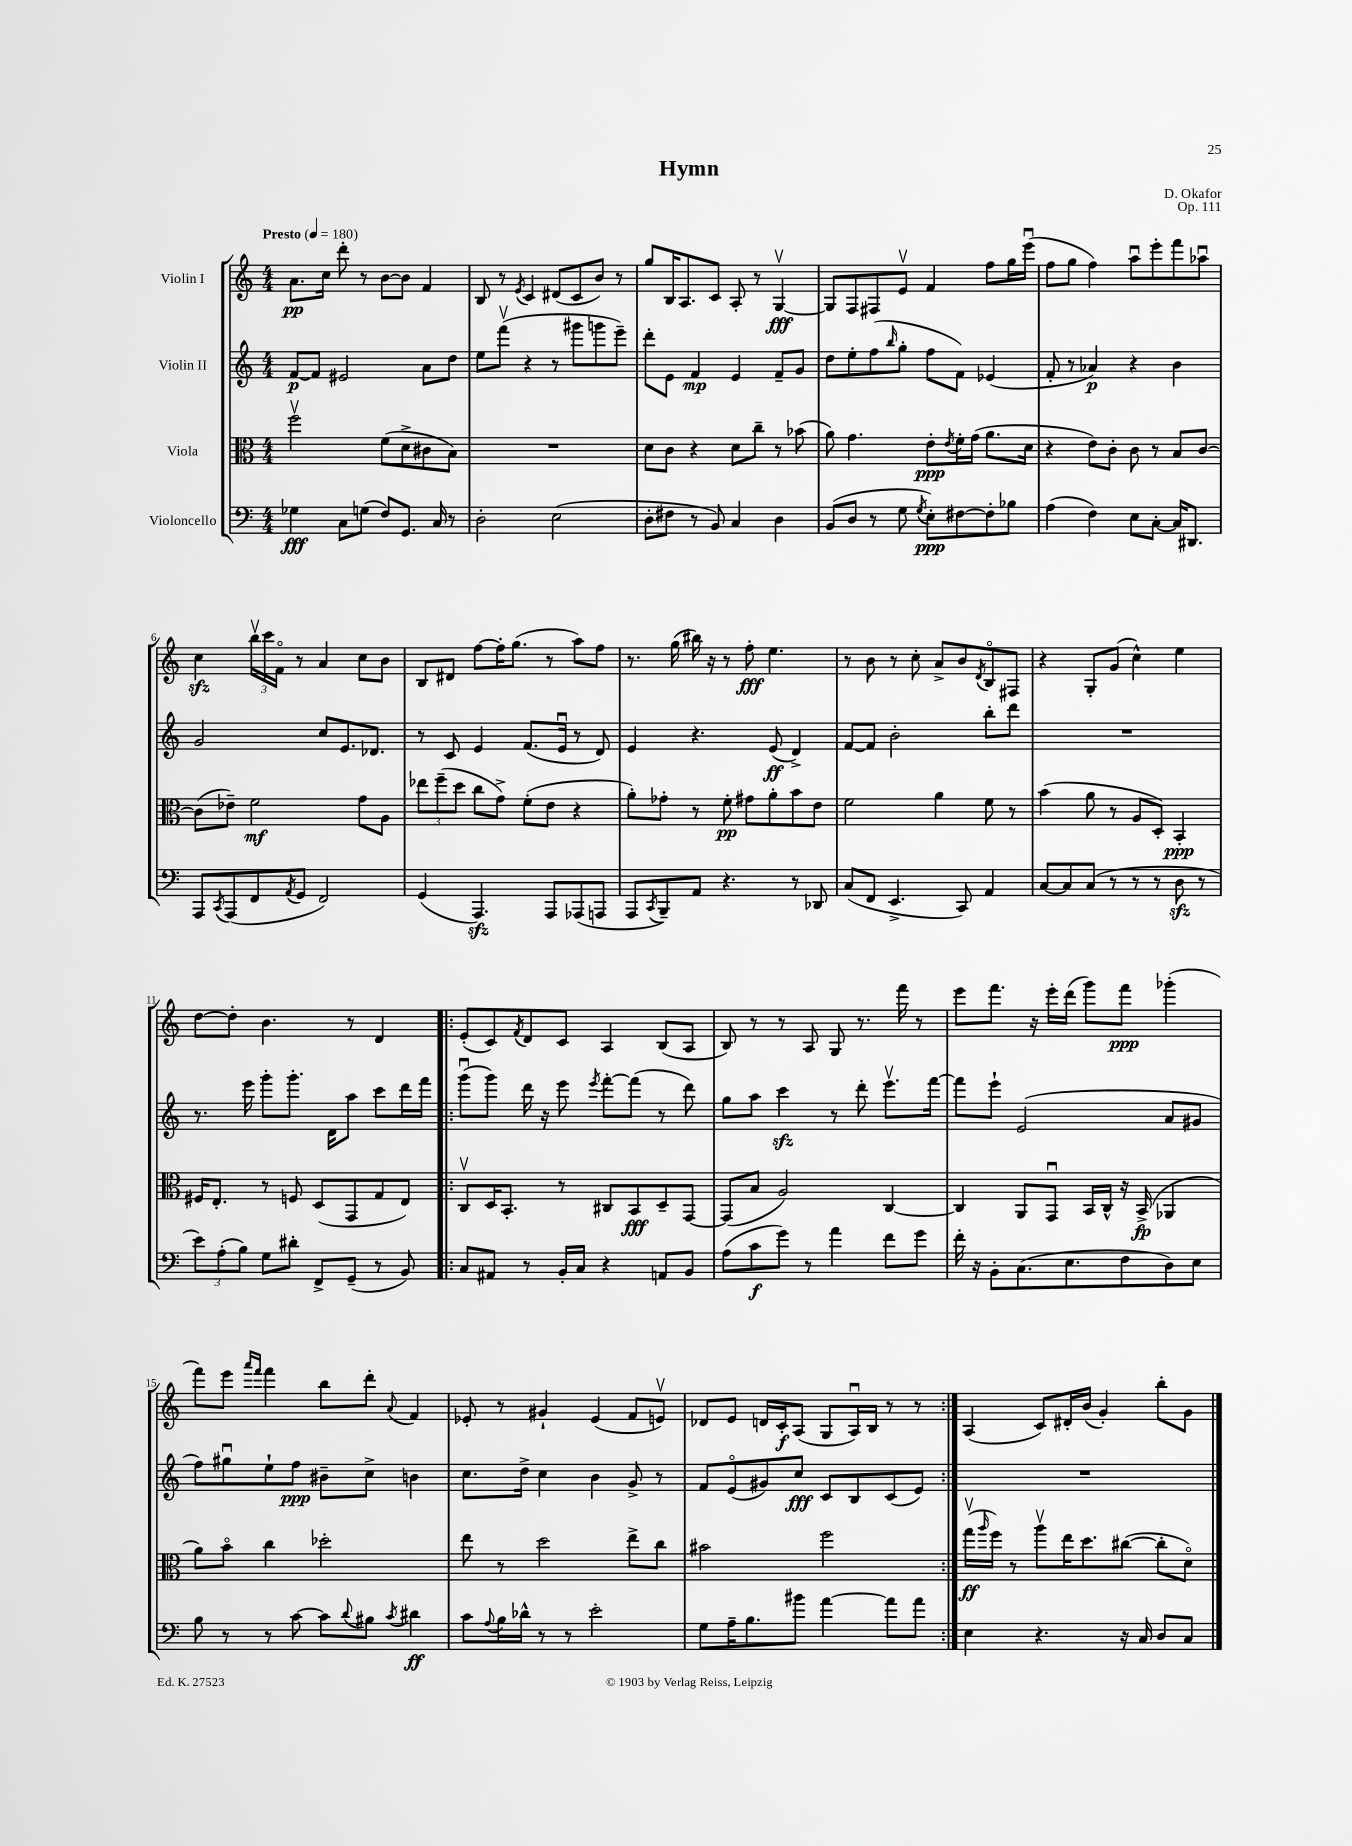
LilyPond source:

\header { title = "Hymn" composer = "D. Okafor" opus = "Op. 111" }
<<
\new StaffGroup <<
\new Staff = "s0" \with { instrumentName = "Violin I" } {
    \clef treble \key c \major \numericTimeSignature \time 4/4 \tempo "Presto" 4 = 180
    a'8.\pp c''16 d'''8-. r8 b'8~ b'8 f'4 |
    b8 r8 \acciaccatura { e'8 } c'4 dis'8( c'8 b'8) r8 |
    g''8 b16 a8. c'8 a8-. r8 g4~\upbow\fff |
    g8 f8 fis8 e'8\upbow f'4 f''8 g''16 e'''16\downbow( |
    f''8 g''8 f''4) a''8\downbow e'''8-. f'''8 aes''8\downbow |
    c''4\sfz \tuplet 3/2 { b''16\upbow c'''16 f'16\flageolet } r8 a'4 c''8 b'8 |
    b8 dis'8 f''8~ f''16-. g''8.( r8 a''8) f''8 |
    r8. g''16( bis''16) r16 r8 f''8-.\fff e''4. |
    r8 b'8 r8 c''8-. a'8-> b'8 \acciaccatura { d'8 } b8\flageolet fis8 |
    r4 g8-. g'8( c''4-^) e''4 |
    d''8~ d''8-. b'4. r8 d'4 |
    \repeat volta 2 { e'8-.( c'8) \acciaccatura { f'8 } d'8 c'8 a4 b8( a8 |
    b8) r8 r8 a8 g8 r8. f'''16 r8 |
    e'''8 f'''8. r16 e'''16-. d'''16( g'''8) f'''8\ppp ges'''4-.( |
    f'''8) e'''8 \grace { a'''16 f'''16 } f'''4 b''8 d'''8-. \appoggiatura { a'8 } f'4 |
    ees'8-. r8 gis'4-! ees'4( f'8 e'8\upbow) |
    des'8 e'8 d'16 c'16-.\f a8( g8 a16\downbow) b16 r8 r8 | }
    a4( c'8) dis'16-. b'16( g'4-.) b''8-. g'8 \bar "|." |
}
\new Staff = "s1" \with { instrumentName = "Violin II" } {
    \clef treble \key c \major \numericTimeSignature \time 4/4
    f'8~\p f'8 eis'2 a'8 d''8 |
    e''8 f'''8\upbow( r4 r8 gis'''8 g'''8 e'''8--) |
    d'''8-. e'8 f'4\mp e'4 f'8-- g'8 |
    d''8 e''8-. f''8( \grace { b''16 } g''8-. f''8 f'8) ees'4( |
    f'8-. r8 aes'4\p) r4 b'4 |
    g'2 c''8 e'8. des'8. |
    r8 c'8 e'4 f'8.( e'16\downbow r8 d'8) |
    e'4 r4. e'8\ff( d'4->) |
    f'8~ f'8 b'2-. b''8-. d'''8 |
    R1 |
    r8. e'''16 g'''8-. g'''8.-. d'16 a''8 c'''8 d'''16 f'''16 |
    \repeat volta 2 { g'''8\downbow( g'''8) d'''16 r16 e'''8 \acciaccatura { e'''8 } f'''8~-. f'''8( r8 d'''8) |
    g''8 a''8 c'''4\sfz r8 d'''8-. e'''8.\upbow f'''16~ |
    f'''8 e'''8-! e'2( a'8 gis'8 |
    f''8) gis''8\downbow e''8-! f''8\ppp bis'8-- c''8-> b'4 |
    c''8. d''16-> c''4 b'4 g'8-> r8 |
    f'8 e'8\flageolet( gis'8) c''8\fff c'8 b8 c'8( e'8) | }
    R1 \bar "|." |
}
\new Staff = "s2" \with { instrumentName = "Viola" } {
    \clef alto \key c \major \numericTimeSignature \time 4/4
    f''2\upbow f'8( d'8-> cis'8 b8) |
    R1 |
    d'8 c'8 r4 d'8 c''8-- r8 bes'8( |
    a'8) g'4. e'8-.\ppp \acciaccatura { e'8 } f'16-. g'16( a'8. d'16 |
    r4 e'8) c'8-. c'8 r8 b8 c'8~ |
    c'8( ees'8--) f'2\mf g'8 a8 |
    \tuplet 3/2 { ees''8 f''8--( d''8 } c''8 g'8->) f'8-.( e'8 r4 |
    a'8-.) ges'8-. r8 f'8-.\pp gis'8 a'8-. b'8 e'8 |
    f'2 a'4 f'8 r8 |
    b'4( a'8 r8 a8 d8-.) b,4-.\ppp |
    fis16 e8.-. r8 f8 d8( g,8 g8 e8) |
    \repeat volta 2 { c8\upbow d16 b,8.-. r8 cis8 b,8\fff d8-- g,8~ |
    g,8( b8 a2) c4~ |
    c4 a,8 g,8\downbow b,16 c16-^ r16 b,16->\fp( aes,4 |
    a'8) b'8\flageolet c''4 des''2-. |
    e''8 r8 d''2 e''8-> c''8 |
    bis'2 f''2 | }
    g''16\upbow\ff( \grace { a''16 } f''16) r8 a''8\upbow e''16 d''8. cis''8~( cis''8-. d'8\flageolet) \bar "|." |
}
\new Staff = "s3" \with { instrumentName = "Violoncello" } {
    \clef bass \key c \major \numericTimeSignature \time 4/4
    ges4\fff c8 g8( f8) g,8. c16 r8 |
    d2-. e2( |
    d8-. fis8 r8 b,8) c4 d4 |
    b,8( d8 r8 g8 \acciaccatura { g8 } e8-.\ppp) fis8~ fis8-. bes8 |
    a4( f4) e8 c8~-. c16 dis,8. |
    a,,8 \acciaccatura { c,8 } a,,8( f,8 \acciaccatura { a,8 } g,8 f,2) |
    g,4( a,,4.\sfz) a,,8 aes,,8( a,,8 |
    a,,8 \acciaccatura { c,8 } b,,8--) a,8 r4. r8 des,8 |
    c8( f,8 e,4.-> c,8) a,4 |
    c8~ c8 c8( r8 r8 r8 d8\sfz r8 |
    \tuplet 3/2 { e'8) a8-.( b8) } g8 dis'8-. f,8-> g,8--( r8 b,8) |
    \repeat volta 2 { c8 ais,8 r8 b,16-. c16 r4 a,8 b,8 |
    a8( c'8\f g'8) r8 a'4 f'8 g'8 |
    f'16-. r16 b,8-. c8.( e8. f8 d8) e8 |
    b8 r8 r8 c'8~ c'8 \appoggiatura { d'8 } bis8 \acciaccatura { c'8 } dis'4\ff |
    c'8 \appoggiatura { a8 } b16 des'16-^ r8 r8 e'2-. |
    g8 a16-- b8. bis'8 a'4~ a'8 a'8 | }
    e4 r4. r16 c16 d8 c8 \bar "|." |
}
>>
>>
